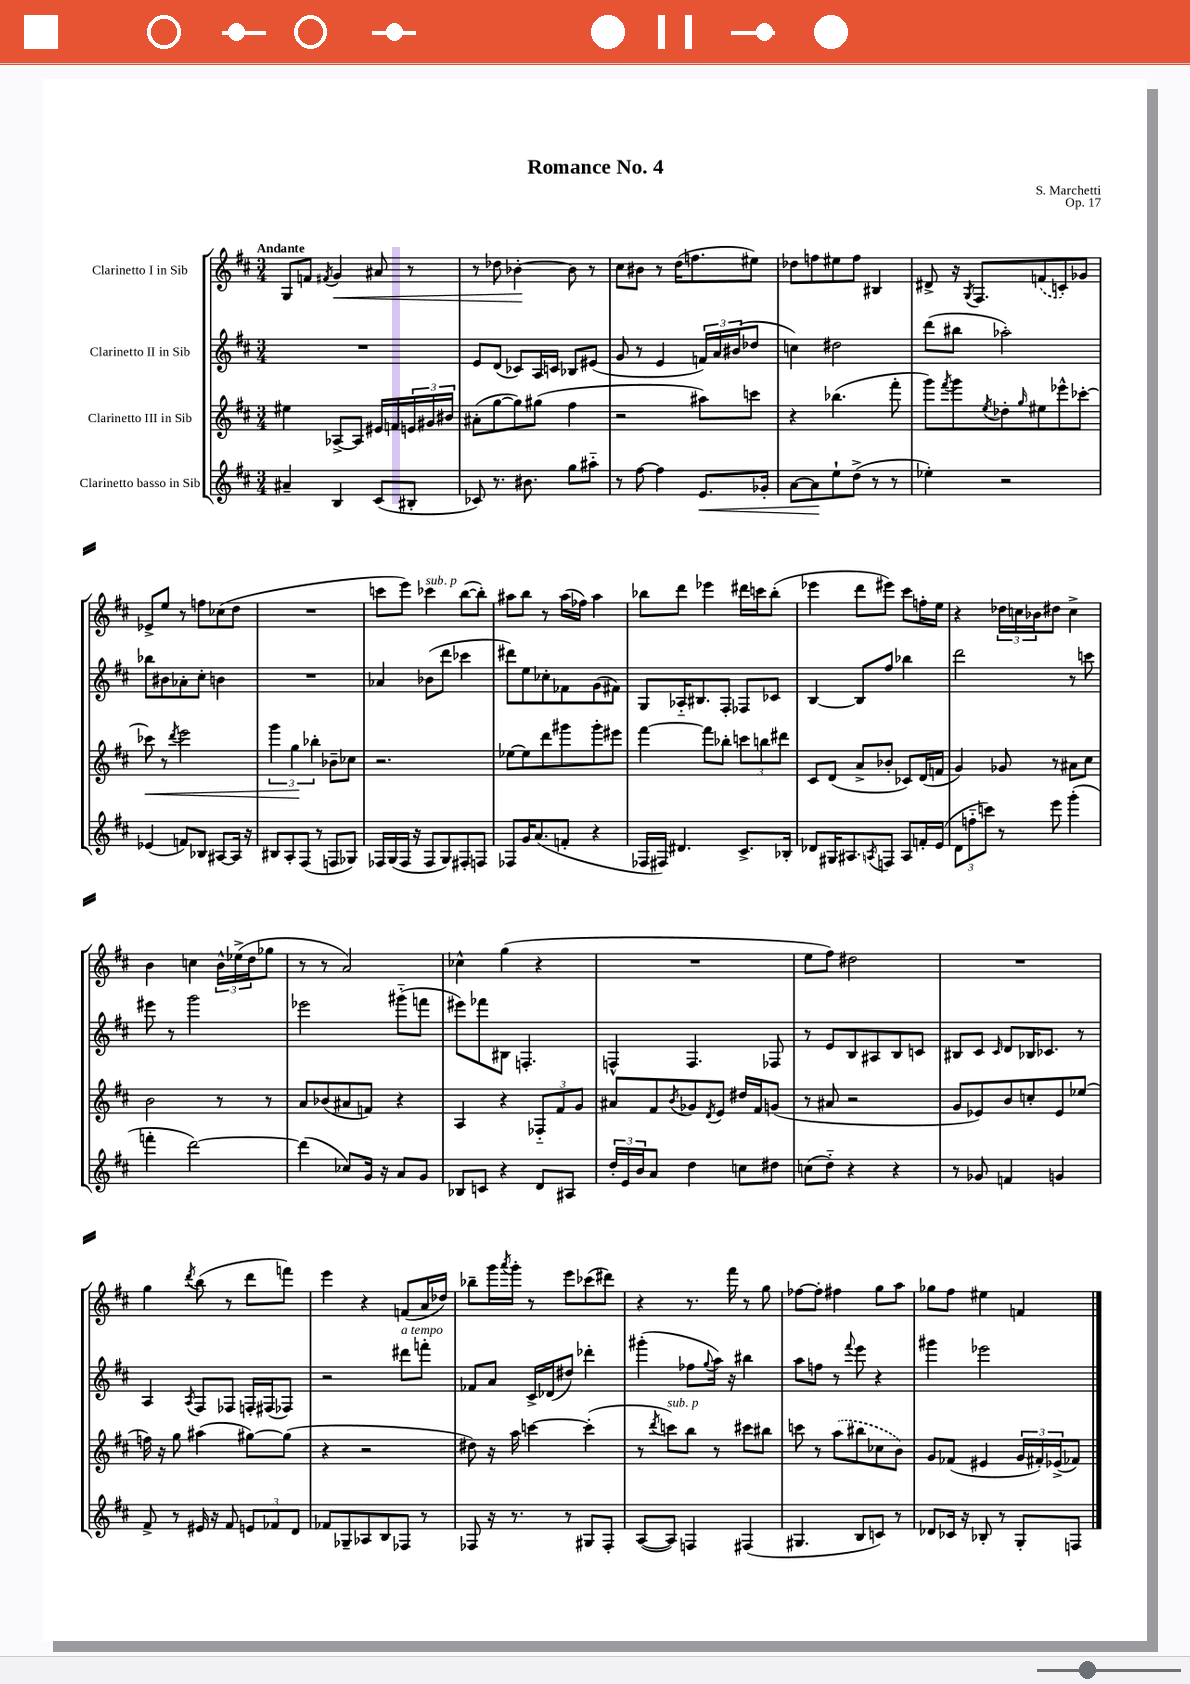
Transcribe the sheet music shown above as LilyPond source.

\header { title = "Romance No. 4" composer = "S. Marchetti" opus = "Op. 17" }
<<
\new StaffGroup <<
\new Staff = "s0" \with { instrumentName = "Clarinetto I in Sib" } {
    \clef treble \key d \major \numericTimeSignature \time 3/4 \tempo "Andante"
    g8 f'8 \acciaccatura { fis'8 } g'4\< ais'8 r8 |
    r8 des''8 bes'4~-.\! bes'8 r8 |
    cis''8 bis'8 r8 d''16( f''8. eis''8) |
    des''8 f''8 eis''8 f''8 bis4 |
    dis'8-> r16 \acciaccatura { g8 } fis8. \once \slurDashed f'8( c'8-.) ges'8 |
    ees'8-> e''8 r8 f''8 ces''8( d''8 |
    R2. |
    c'''8 e'''8) ces'''4^\markup { \italic "sub. p" } b''8~( b''8-.) |
    ais''8 b''8 r8 ais''16( fes''16) ais''4 |
    bes''8 d'''8 ees'''4 dis'''16 c'''16 bes''8-.( |
    ees'''4 d'''8 eis'''8) cis'''8 f''16-. e''16 |
    r4 \tuplet 3/2 { des''16 c''16 bes'16 } dis''8 c''4-> |
    b'4 c''4 \tuplet 3/2 { b'16-^ ees''16->( d''16 } ges''8 |
    r8 r8 a'2) |
    ces''4-^ g''4( r4 |
    R2. |
    e''8 fis''8) dis''2 |
    R2. |
    g''4 \acciaccatura { d'''8 } b''8( r8 d'''8 f'''8) |
    e'''4 r4 f'8( a'16 des''16) |
    bes''8-- g'''16 \acciaccatura { a'''8 } g'''16-. r8 e'''8 ces'''8( dis'''8) |
    r4 r8. fis'''16 r8 g''8 |
    fes''8~ fes''8-. fis''4 g''8 a''8 |
    ges''8 fis''8 eis''4 f'4 \bar "|." |
}
\new Staff = "s1" \with { instrumentName = "Clarinetto II in Sib" } {
    \clef treble \key d \major \numericTimeSignature \time 3/4
    R2. |
    e'8 d'8( ces'8) a16 c'16 bes8 eis'8( |
    g'8 r8 e'4 \tuplet 3/2 { f'16) a'16 bis'16( } des''8 |
    c''4) dis''2 |
    d'''8( bis''8 aes''2-.) |
    bes''8 bis'8 aes'8-. cis''8-. b'4 |
    R2. |
    aes'4 bes'8( d'''8 ces'''4 |
    dis'''8) e''8 ces''8-. fes'8 g'8( fis'8) |
    g8 aes16-_ bis8. fis8-. fes8 ces'8 |
    b4~ b8 fis''8 bes''4 |
    d'''2 r8 c'''8 |
    eis'''8 r8 g'''2 |
    ees'''2 gis'''8-_( f'''8 |
    eis'''8) fes'''8 bis8 f4.-. |
    f4-^ f4. fes8 |
    r8 e'8 b8 ais8 b8 c'8 |
    bis8 cis'8 \grace { cis'16 } d'8 bes16 ces'8. r8 |
    a4 \acciaccatura { a8 } fis8 fes8 f16-. fis16( fes8) |
    r2 dis'''8^\markup { \italic "a tempo" } f'''8-. |
    fes'8 a'8 cis'16-> des'16( dis''8) des'''4-. |
    gis'''4-.( fes''8 \appoggiatura { g''8 } a''16) r16 bis''4 |
    a''8 f''8 r8 \appoggiatura { fis'''8 } e'''8 r4 |
    gis'''4 ees'''2 \bar "|." |
}
\new Staff = "s2" \with { instrumentName = "Clarinetto III in Sib" } {
    \clef treble \key d \major \numericTimeSignature \time 3/4
    eis''4 aes8~-> aes8 eis'16 f'16 \tuplet 3/2 { e'16 gis'16 bis'16 } |
    ais'8-.( g''8~ g''8) gis''8( fis''4 |
    r2 ais''8) c'''8 |
    r4 bes''4.( fis'''8-. |
    g'''8) \acciaccatura { fis'''8 } g'''8 \acciaccatura { e''8 } des''8-. \grace { g''16 } eis''8 ees'''8-^ ces'''8~-. |
    ces'''8\< r8 \acciaccatura { d'''8 } e'''2 |
    \tuplet 3/2 { g'''4 g''4\! bes''4-. } bes'8-- ces''8 |
    r2. |
    ees''8~ ees''8 d'''8 gis'''8 gis'''8-. eis'''8 |
    fis'''4~ fis'''8 bes''8-. \tuplet 3/2 { c'''8 b''8 dis'''8 } |
    cis'8 d'8( a'8-> bes'8-. ces'8) d'16( f'16 |
    g'4) ges'8 r8 ais'8 cis''8 |
    b'2 r8 r8 |
    a'8 bes'8( ais'8 f'8) r4 |
    a4 r4 \tuplet 3/2 { fes8-_ fis'8 g'8 } |
    ais'8 fis'8 \acciaccatura { b'8 } ges'8 \acciaccatura { d'8 } e'8 dis''16 fis'16 g'8( |
    r8 ais'8 r2 |
    g'8 ees'8) b'8 c''8-. ees'8 ees''8( |
    f''16) r16 g''8 ais''4( gis''8~) gis''8( |
    r4 r2 |
    dis''8) r16 a''16 c'''4~ c'''4-.( |
    r8 \acciaccatura { d'''8 } c'''8^\markup { \italic "sub. p" }) b''8 r8 cis'''8 bis''8 |
    c'''8 r8 \once \slurDashed a''8( bis''8 ces''8 b'8) |
    g'8 fes'8( eis'4 \tuplet 3/2 { g'16 fis'16-.) ees'16->( } fes'8) \bar "|." |
}
\new Staff = "s3" \with { instrumentName = "Clarinetto basso in Sib" } {
    \clef treble \key d \major \numericTimeSignature \time 3/4
    ais'4-- b4 cis'8( bis8-. |
    ces'8) r8. bis'8. g''8 ais''8-_ |
    r8 fis''8~ fis''4 e'8.\< ges'16-. |
    a'8~ a'8\! e''8-! d''8->( r8 r8 |
    ees''4-.) r2 |
    ees'4( f'8) bes8 ais8~ ais16 r16 |
    bis8 a8-. fis8( r8 f8 ges8) |
    fes16 g16( fes16 r16 fes8 g8) fis8-. f8 |
    fes8 g'16 a'8.( f'8-. r4 |
    fes16 fis16) dis'4. cis'8.-> bes16-. |
    des'8 gis16 ais8. \acciaccatura { a8 } f8 a8 f'16-. e'16( |
    \tuplet 3/2 { d'8 f''8-_ c'''8) } r8 e'''8 g'''4-.( |
    f'''4-. d'''2~) |
    d'''4( ces''8) g'16 r16 a'8 g'8 |
    bes8 c'8 r4 d'8 ais8 |
    \tuplet 3/2 { d''16-. e'16 b'16 } a'8 d''4 c''8 dis''8 |
    c''8( d''8-_) r4 r4 |
    r8 ges'8 f'4 g'4 |
    fis'8-> r8 eis'16 r16 fis'8 \tuplet 3/2 { e'8 fes'8 d'8 } |
    fes'8 ges8-- aes8 b8 fes8 r8 |
    fes8 r16 r8. r8 gis8 fes8-. |
    a8~( a8) f4 fis4( |
    gis4. b8 c'8) r8 |
    des'8 ces'16 r16 bes8-. r8 g8-. f8 \bar "|." |
}
>>
>>
\layout { \context { \Score \remove "Bar_number_engraver" } }
